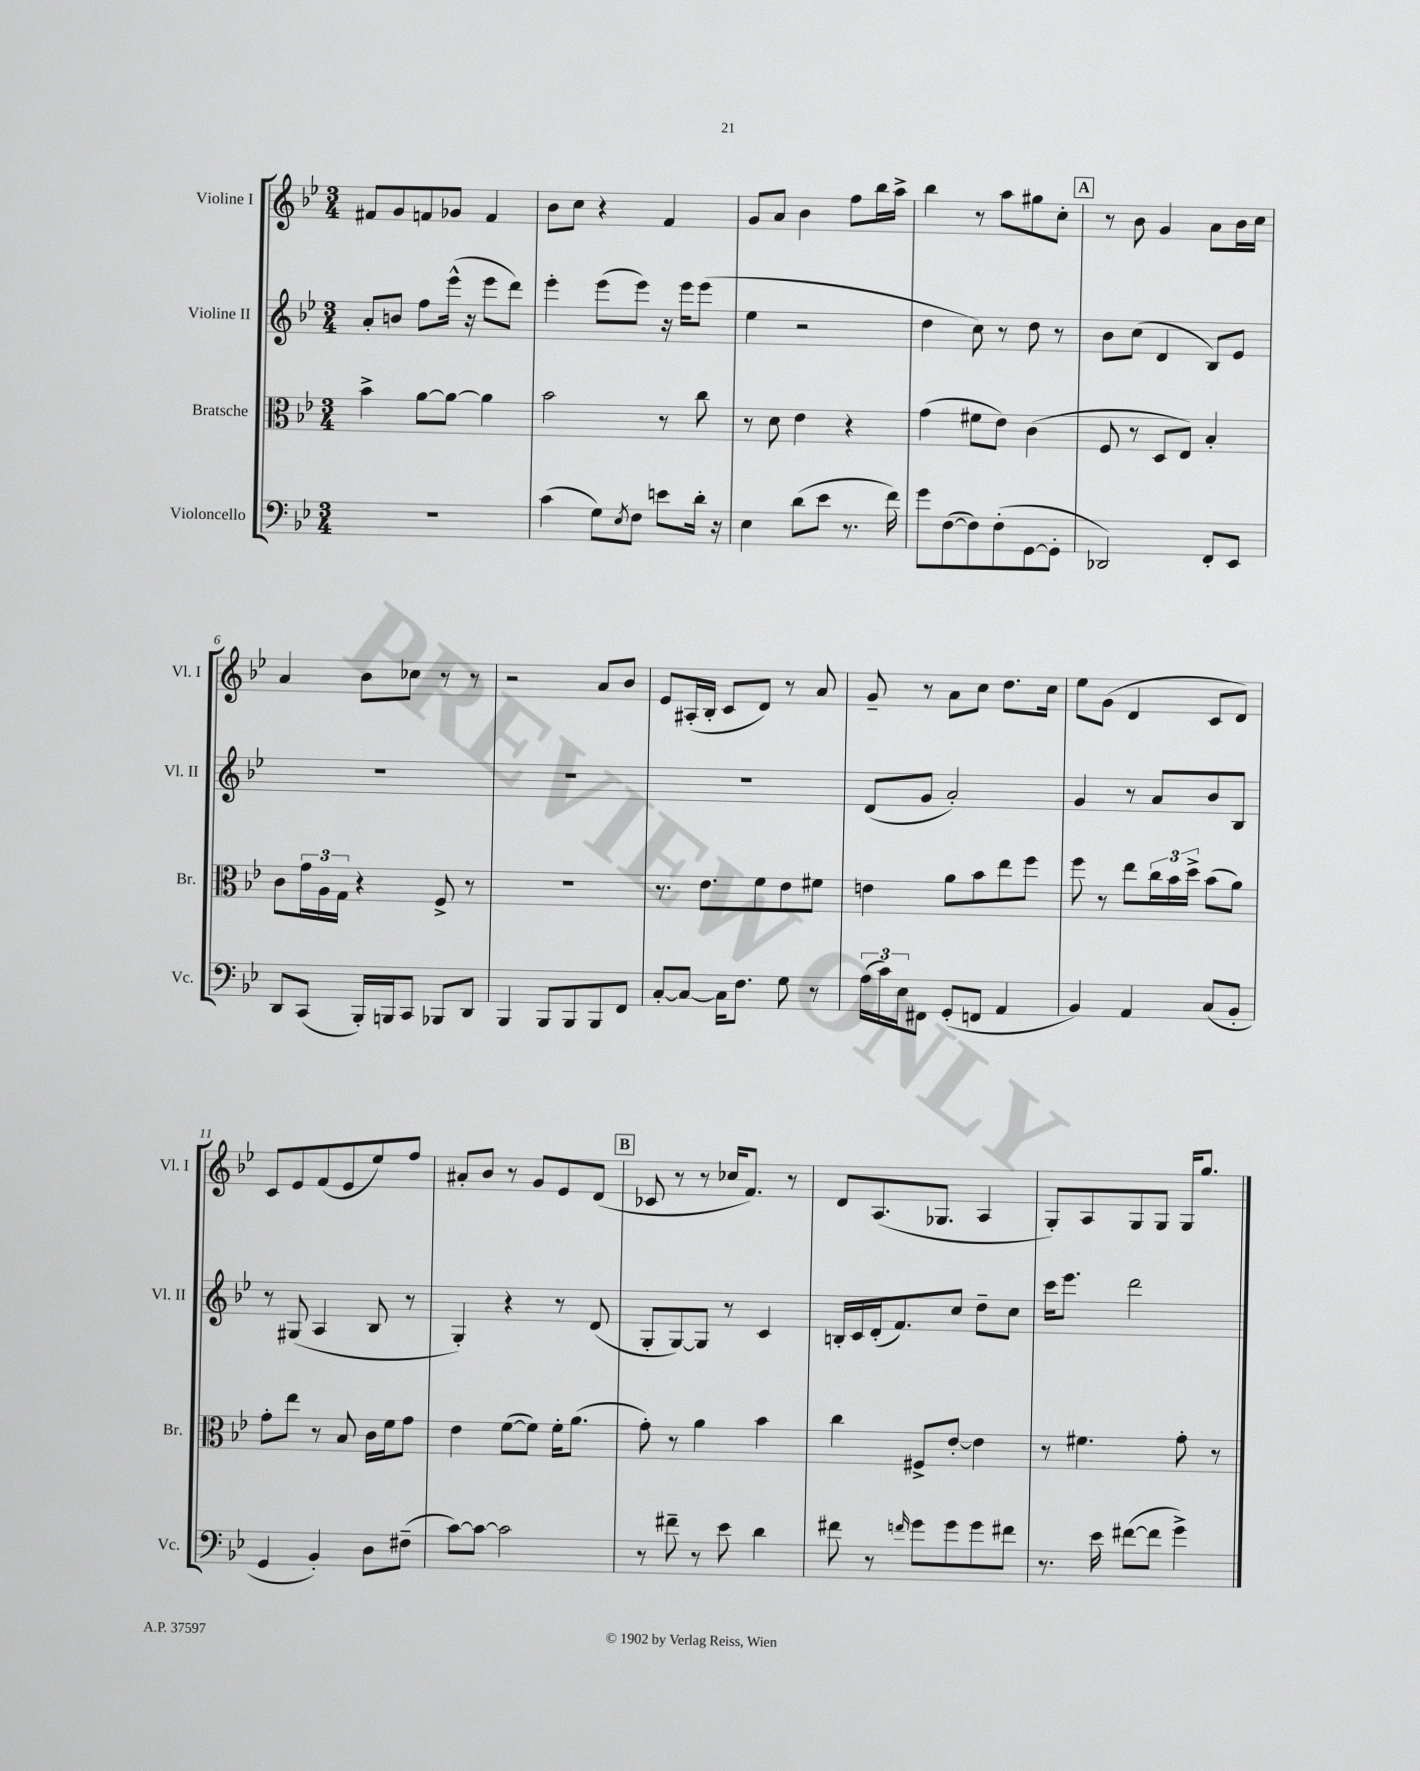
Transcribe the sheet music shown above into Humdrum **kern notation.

**kern	**kern	**kern	**kern
*staff4	*staff3	*staff2	*staff1
*clefF4	*clefC3	*clefG2	*clefG2
*k[b-e-]	*k[b-e-]	*k[b-e-]	*k[b-e-]
*M3/4	*M3/4	*M3/4	*M3/4
2.r	4b-^\	8a'/L	8f#/L
.	.	8b/J	8g/
.	[8a\L	8ff\L	8f/
.	8a\_J	(16eee-^^\Jk	8g-/J
.	.	16r	.
.	4a\]	8eee-\L	4f/
.	.	8ddd\J)	.
=	=	=	=
(4c\	2b-\	4eee-'\	8b-\L
.	.	.	8cc\J
8G\L)	.	(8eee-\L	4r
8qE-/	.	.	.
8F\J	.	8eee-\J)	.
8e\L	8r	16r	4f/
.	.	16eee-\LK	.
16d'\Jk	8cc\	(8eee-\J	.
16r	.	.	.
=	=	=	=
4E-\	8r	4ee-\	8g/L
.	8d\	.	8a/J
(8d\L	4e-\	2r	4b-\
8e-\J	.	.	.
8.r	4r	.	8ff\L
.	.	.	16bb-\L
16f\)	.	.	16aa^\JJ
=	=	=	=
8g\L	(4g\	4dd\	4bb-\
([8F\	.	.	.
8F\])	8f#\L	8cc\)	8r
(8F'\	8e-\J)	8r	8aa\L
[8GG\	(4c\	8dd\	8gg#\
8GG'\]J	.	8r	8cc'\J
=	=	=	=
2DD-/)	8F/	8b-\L	8r
.	8r	(8cc\J	8b-\
.	8D/L	4d/	4g/
.	8E-/J)	.	.
8FF'/L	4B-'/	8B-/L)	8a\L
8EE-/J	.	8e-/J	16b-\L
.	.	.	16cc\JJ
=	=	=	=
8DD/L	8c\L	2.r	4a/
(8CC/J	24g\L	.	.
.	24A\	.	.
.	24G\JJ	.	.
16BBB-'/LL)	4r	.	8b-\L
16BBB/J	.	.	.
8CC/J	.	.	8cc-\J
8BBB-/L	8F^/	.	8r
8DD/J	8r	.	8r
=	=	=	=
4BBB-/	2.r	2.r	2r
8BBB-/L	.	.	.
8BBB-/	.	.	.
8BBB-/	.	.	8a/L
8FF/J	.	.	8b-/J
=	=	=	=
[8C'/L	8.r	2.r	8e-/L
8C/_J	.	.	(16A#'/L
.	8.e-\L	.	16B-'/JJ
16C\]LK	.	.	8c/L
8.F\J	.	.	.
.	8f\	.	8d/J)
8G\	8e-\	.	8r
8r	8f#\J	.	8a/
=	=	=	=
(24A\LL	4e\	(8d/L	8g~/
24c\)	.	.	.
24E-\J	.	.	.
8FF#\J	.	8g/J	8r
(8GG'/L	8a\L	2a'/)	8a\L
8FF/J	8b-\	.	8cc\J
4AA/	8ee-\	.	8.dd\L
.	8ff\J	.	.
.	.	.	16cc\Jk
=	=	=	=
4BB-/)	8ff\	4g/	8ee-\L
.	8r	.	(8g\J
4AA/	8ee-\L	8r	4d/
.	24cc\L	8a/L	.
.	24b-\	.	.
.	24dd^\JJ	.	.
(8C/L	(8b-\L	8b-/	8c/L
8BB-'/J	8a\J)	8B-/J	8d/J)
=	=	=	=
4GG/	8g'\L	8r	8c/L
.	8ee-\J	(8G#/	8e-/
4BB-'/)	8r	4A/	(8f/
.	8B-/	.	8e-/
8D\L	16c\LL	8B-/	8ee-/)
.	16f\J	.	.
(8F#~\J	8g\J	8r	8ff/J
=	=	=	=
[8c\L)	4e-\	4G'/)	8a#'/L
8c\_J	.	.	8b-/J
2c\]	([8f\L	4r	8r
.	8f\]J)	.	8g/L
.	16f'\LK	8r	8e-/
.	(8.a\J	.	.
.	.	(8d/	(8d/J
=	=	=	=
8r	8g'\)	8G'/L	8c-/
8f#~\	8r	[8G/)	8r
8r	4a\	8G/]J	8r
8e-\	.	8r	16cc-/LK
.	.	.	8.f/J)
4d\	4b-\	4c/	.
.	.	.	8r
=	=	=	=
8f#\	4cc\	16B'/LL	8d/L
.	.	16c/	.
8r	.	(16d'/J	(8.A/
.	.	8.f/)	.
16qqf/	.	.	.
8g\L	8F#^/L	.	.
.	.	.	8.G-/J
8g\	[8e-'/J	8cc/J	.
8g\	4e-\]	8dd~\L	4A/
8f#\J	.	8cc\J	.
=	=	=	=
8.r	8r	16ccc\LK	8G'/L)
.	.	8.eee-\J	.
.	4.f#\	.	8A/
16e-\	.	.	.
([8f#\L	.	2ddd\	8G/
8f#\]J	.	.	8G/J
4g^\)	8g'\	.	16G/LK
.	.	.	8.gg/J
.	8r	.	.
==	==	==	==
*-	*-	*-	*-
